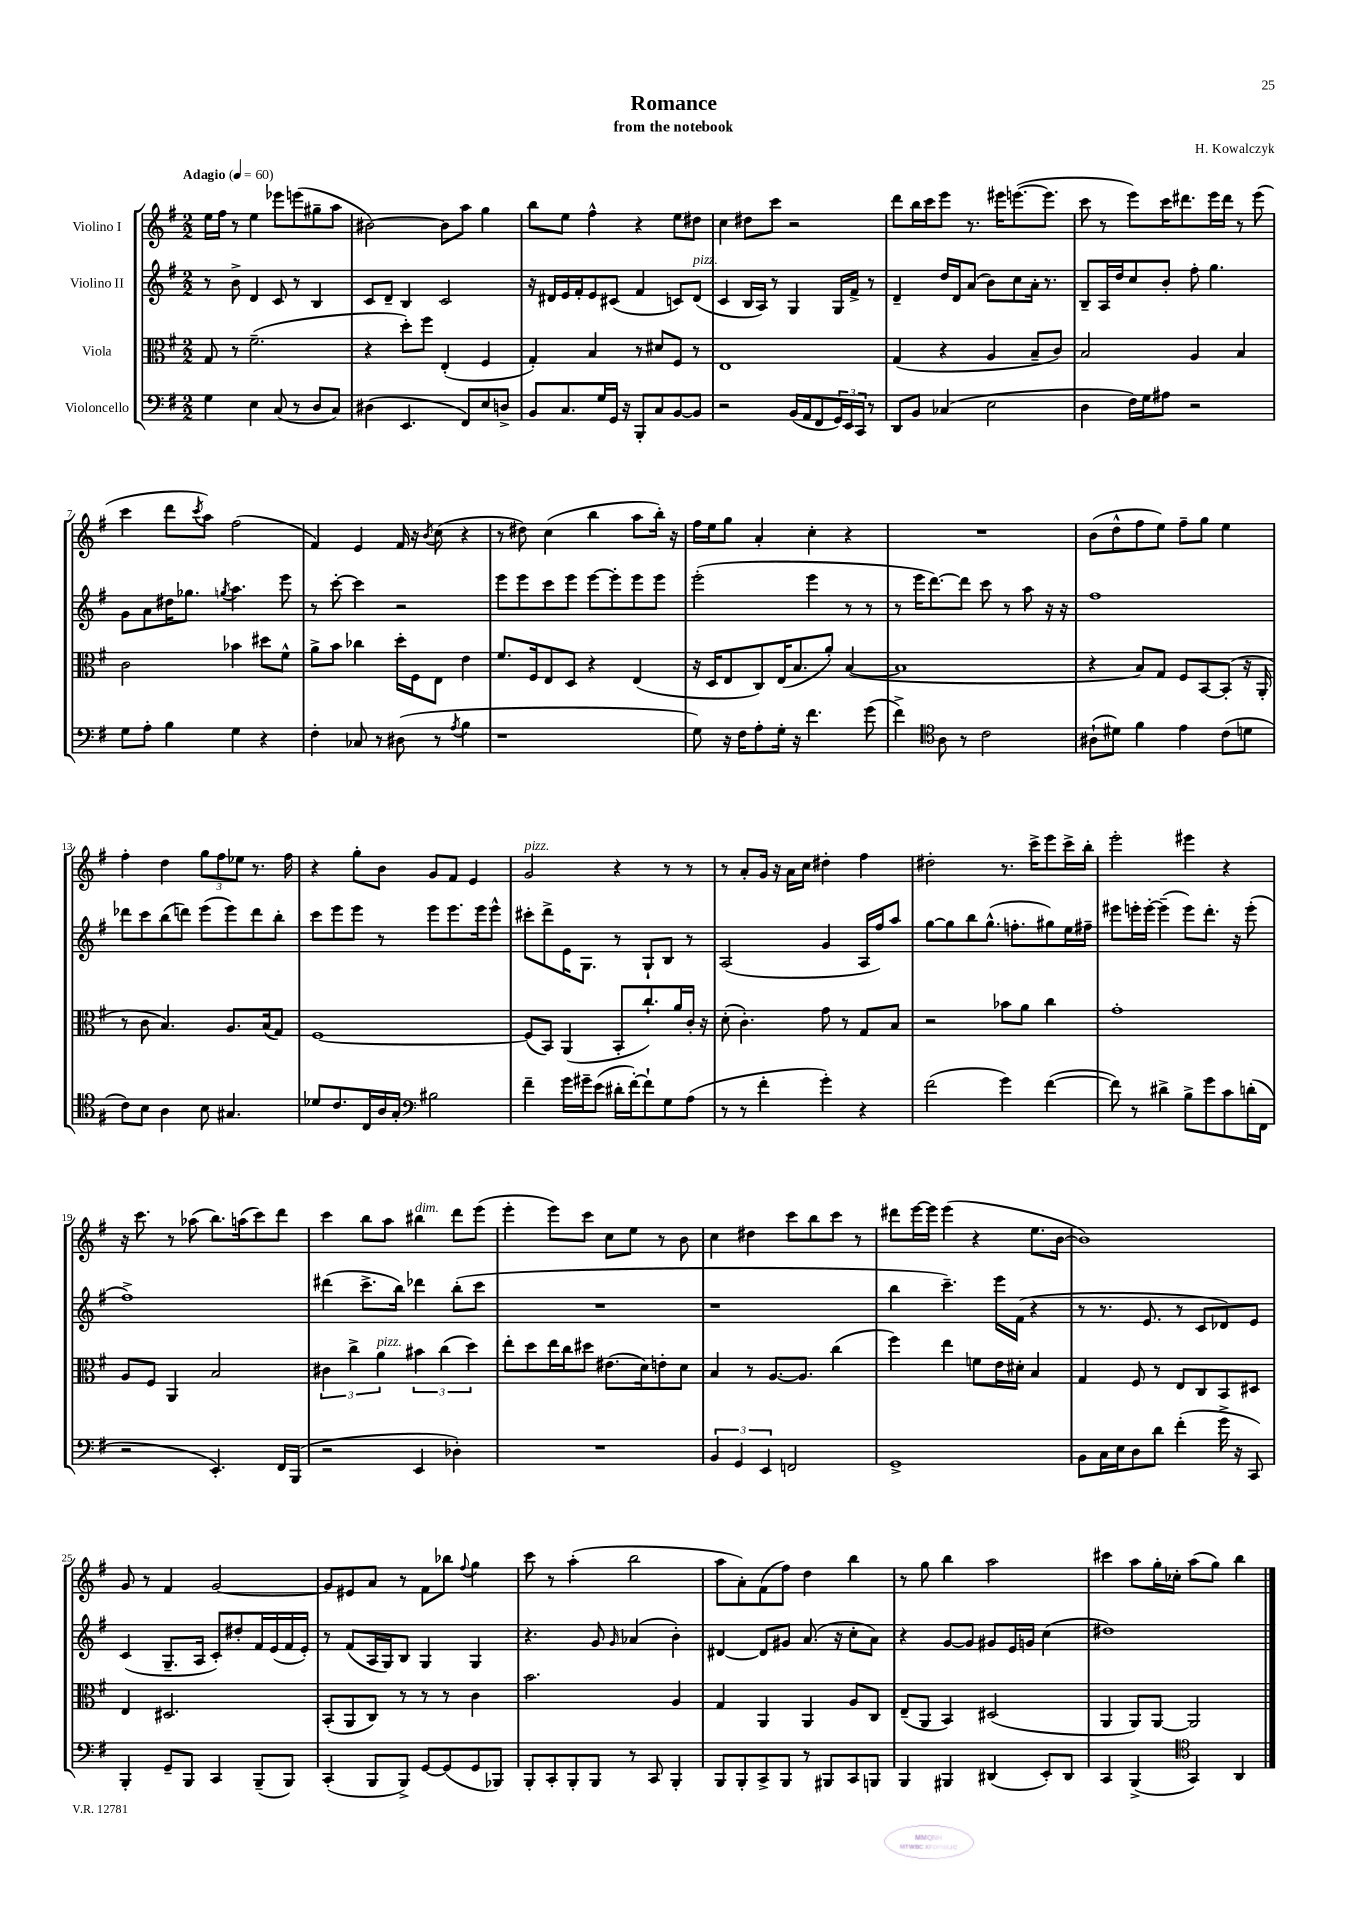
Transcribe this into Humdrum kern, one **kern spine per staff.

**kern	**kern	**kern	**kern
*staff4	*staff3	*staff2	*staff1
*clefF4	*clefC3	*clefG2	*clefG2
*k[f#]	*k[f#]	*k[f#]	*k[f#]
*M2/2	*M2/2	*M2/2	*M2/2
*MM60	*MM60	*MM60	*MM60
4G	8G	8r	16ee
.	.	.	16ff#
.	8r	8b^	8r
4E	(2.f#~	4d	4ee
(8C	.	8c	8eee-
8r	.	8r	(8eee
8D	.	4B	8gg#~
8C)	.	.	8aa
=	=	=	=
(4D#	4r	8c	[2b#)
.	.	8d~	.
4.EE	8dd')	4B	.
.	8ff#	.	.
.	(4E'	2c	8b#]
8FF#)	.	.	8aa
8E	4F#	.	4gg
8D^	.	.	.
=	=	=	=
8BB	4G')	16r	8bb
.	.	16d#	.
8.C	.	16e	8ee
.	.	16f#'	.
.	4B	8e	4ff#^^
16G	.	.	.
16GG	.	(8c#	.
16r	.	.	.
8BBB'	8r	4f#	4r
8C	8d#	.	.
[8BB	8F#	8c)	8ee
8BB]	8r	(8d#	8dd#
=	=	=	=
2r	1E	4c	4cc
.	.	16B	8dd#
.	.	16A)	.
.	.	8r	8ccc
(16BB	.	4G	2r
16AA	.	.	.
8FF#	.	.	.
24GG)	.	16G	.
24EE	.	.	.
.	.	16f#^	.
24CC	.	.	.
8r	.	8r	.
=	=	=	=
8DD	(4G	4d~	8ddd
8BB	.	.	16bb
.	.	.	16ccc
(4C-	4r	16dd	8eee
.	.	16d	.
.	.	(8a	8.r
2E	4A	8b)	.
.	.	.	16eee#
.	.	8cc	([8.eee
.	8B~	16a'	.
.	.	8.r	8.eee]
.	8c)	.	.
=	=	=	=
4D	2B	8B~	8ccc
.	.	16A	8r
.	.	16dd	.
16F#)	.	8cc	8eee)
16G	.	.	.
8A#	.	8b'	16ccc
.	.	.	8.ddd#
2r	4A	8ff#'	.
.	.	4.gg	16eee
.	.	.	16ddd#
.	4B	.	8r
.	.	.	(8eee
=	=	=	=
8G	2c	8g	4ccc
8A'	.	8a	.
4B	.	16dd#	8ddd
.	.	8.gg-	.
.	.	.	8qccc
.	.	.	8aa)
.	.	8qgg	.
4G	4b-	4.aa	(2ff#
4r	8dd#	.	.
.	8f#^^	8eee	.
=	=	=	=
4F#'	8a^	8r	4f#)
.	8b	[8ccc'	.
8C-	4cc-	4ccc]	4e
8r	.	.	.
(8D#	16dd'	2r	16f#
.	16F#	.	16r
.	.	.	8qb
8r	8E	.	(8cc
8qA	.	.	.
4B	4e	.	4r
=	=	=	=
1r	8.f#	8eee	8r
.	.	8eee	8dd#)
.	16F#	.	.
.	8E	8ccc	(4cc
.	8D	8eee	.
.	4r	[8eee	4bb
.	.	8eee']	.
.	(4E	8eee	8aa
.	.	8eee	16bb')
.	.	.	16r
=	=	=	=
8G)	16r	(2eee'	16ff#
.	16D	.	16ee
16r	8E	.	8gg
16F#	.	.	.
8A'	8C)	.	4a'
16G'	(16E	.	.
16r	8.B	.	.
4.f#	.	4eee	4cc'
.	8a')	.	.
.	([4B	8r	4r
(8g	.	8r	.
=	=	=	=
4f#^)	1B]	8r	1r
.	.	16eee	.
.	.	[8.ddd)	.
*clefC4	*	*	*
8A	.	.	.
8r	.	8ddd]	.
2c	.	8ccc	.
.	.	8r	.
.	.	8aa	.
.	.	16r	.
.	.	16r	.
=	=	=	=
(8A#`	4r	1ff#	(8b
8d#)	.	.	8dd^^
4f#	8B)	.	8ff#
.	8G	.	8ee)
4e	8F#	.	8ff#~
.	[8BB	.	8gg
(8c	(8BB']	.	4ee
8d	16r	.	.
.	16AA'	.	.
=	=	=	=
8c)	8r	8ddd-	4ff#'
8B	8c	8ccc	.
4A	4.B)	(8bb	4dd
.	.	8ddd)	.
8B	.	(8eee	12gg
.	.	.	12ff#
4.G#	8.A	8eee)	.
.	.	.	12ee-
.	.	8ddd	8.r
.	(16B	.	.
.	8G)	8bb'	.
.	.	.	16ff#
=	=	=	=
8d-	[1F#	8ccc	4r
8.c	.	8eee	.
.	.	8eee	8gg'
16C	.	.	.
16A	.	8r	8b
16G'	.	.	.
*clefF4	*	*	*
2B#	.	8eee	8g
.	.	8.eee	8f#
.	.	.	4e
.	.	16eee	.
.	.	8eee^^	.
=	=	=	=
4f#~	(8F#]	8ccc#'	2g
.	8BB)	8ddd^	.
16g	(4AA	16e	.
16g#~	.	8.G	.
(8e	.	.	.
16d#'	8BB'	8r	4r
[16f#')	.	.	.
8f#`]	8.cc`)	8G`	.
8G	.	8B	8r
.	16a	.	.
(8A	16c'	8r	8r
.	16r	.	.
=	=	=	=
8r	(8d'	(2A	8r
8r	4.c')	.	8a'
4f#'	.	.	16g
.	.	.	16r
.	.	.	16a
.	.	.	16cc
4g')	8g	4g	4dd#'
.	8r	.	.
4r	8G	16A	4ff#
.	.	16ff#)	.
.	8B	8aa	.
=	=	=	=
(2f#	2r	[8gg	2dd#'
.	.	8gg]	.
.	.	8bb	.
.	.	(8.gg^^	.
4g)	8b-	.	8.r
.	.	8.ff'	.
.	8a	.	.
.	.	.	16ccc^
([4f#	4cc	8gg#)	8eee
.	.	16ee	16ccc^
.	.	16ff#~	16bb'
=	=	=	=
8f#])	1g'	8eee#	2eee'
8r	.	16eee'	.
.	.	[16eee'	.
4d#^	.	(4eee~]	.
8B^	.	8eee)	4eee#
8g	.	8.ddd'	.
8c	.	.	4r
.	.	16r	.
(16d'	.	(8eee'	.
16FF#	.	.	.
=	=	=	=
2r	8A	1ff#^)	16r
.	.	.	8.ccc
.	8F#	.	.
.	4AA	.	8r
.	.	.	(8aa-
4.EE')	2B	.	8.bb)
.	.	.	(16aa
.	.	.	8ccc)
16FF#	.	.	8ddd
(16BBB	.	.	.
=	=	=	=
2r	6c#	(4ddd#	4ccc
.	6cc^	.	.
.	.	8.ccc^	8bb
.	6a	.	.
.	.	.	8aa
.	.	16bb)	.
4EE	6b#	4ddd-	4bb#
.	(6cc	.	.
4D-')	.	(8bb'	8ddd
.	6dd)	.	.
.	.	8ccc	(8eee
=	=	=	=
1r	8ee'	1r	4eee'
.	8dd	.	.
.	16ee	.	8eee)
.	16cc	.	.
.	8dd#	.	8ccc
.	(8.e#	.	8cc
.	.	.	8ee
.	16d)	.	.
.	8e'	.	8r
.	8d	.	8b
=	=	=	=
6BB	4B	1r	4cc
6GG	.	.	.
.	8r	.	4dd#
6EE	.	.	.
.	[8.A	.	.
2FF	.	.	8ccc
.	8.A]	.	.
.	.	.	8bb
.	(4cc	.	8ccc
.	.	.	8r
=	=	=	=
1GG^	4ff#)	4bb	8ddd#
.	.	.	[16eee
.	.	.	16eee]
.	4ee	4.ccc~)	(4eee
.	8f	.	4r
.	16e	16eee	.
.	16d#'	(16f#	.
.	4B	4r	8.ee
.	.	.	[16b
=	=	=	=
8BB	4G	8r	1b])
16C	.	8.r	.
16E	.	.	.
8D	8F#	.	.
.	.	8.e	.
8d	8r	.	.
(4f#'	8E	8r	.
.	8C	8c	.
16g^	8BB	8d-)	.
16r	.	.	.
8CC)	8D#	8e	.
=	=	=	=
4BBB'	4E	(4c	8g
.	.	.	8r
8GG~	2.D#	8.G~	4f#
8BBB	.	.	.
.	.	16A	.
4CC	.	8c')	[2g
.	.	8dd#'	.
(8BBB~	.	16f#	.
.	.	(16e	.
8BBB)	.	16f#	.
.	.	16e')	.
=	=	=	=
(4CC'	(8BB'	8r	8g]
.	8AA	(8f#	8e#
8BBB	8C)	16A	8a
.	.	16G)	.
8BBB^)	8r	8B	8r
[8GG	8r	4G	8f#
(8GG]	8r	.	8bb-
.	.	.	8qqff#
8GG	4c	4G	4gg
8BBB-)	.	.	.
=	=	=	=
8BBB'	2.b	4.r	8ccc
8CC'	.	.	8r
8BBB'	.	.	(4aa'
8BBB	.	8g	.
.	.	16qqg	.
8r	.	(4a-	2bb
8CC	.	.	.
4BBB'	4A	4b')	.
=	=	=	=
8BBB	4G	[4d#	8aa
8BBB'	.	.	8a')
8CC^	4AA	8d#]	(8f#
8BBB	.	8g#	8ff#)
8r	4AA	(8.a	4dd
8BBB#	.	.	.
.	.	16r	.
8CC	8A	8cc'	4bb
8BBB	8C	8a)	.
=	=	=	=
4BBB	(8E~	4r	8r
.	8AA	.	8gg
4BBB#	4BB)	[8g	4bb
.	.	8g]	.
(4DD#	(2D#	8g#	2aa
.	.	16e	.
.	.	16g	.
8EE')	.	(4cc	.
8DD#	.	.	.
=	=	=	=
4CC	4AA	1dd#)	4ccc#
(4BBB^	8AA)	.	8aa
.	[8AA	.	16gg'
.	.	.	16cc-'
*clefC4	*	*	*
4GG)	2AA]	.	(8aa
.	.	.	8gg)
4AA	.	.	4bb
==	==	==	==
*-	*-	*-	*-
